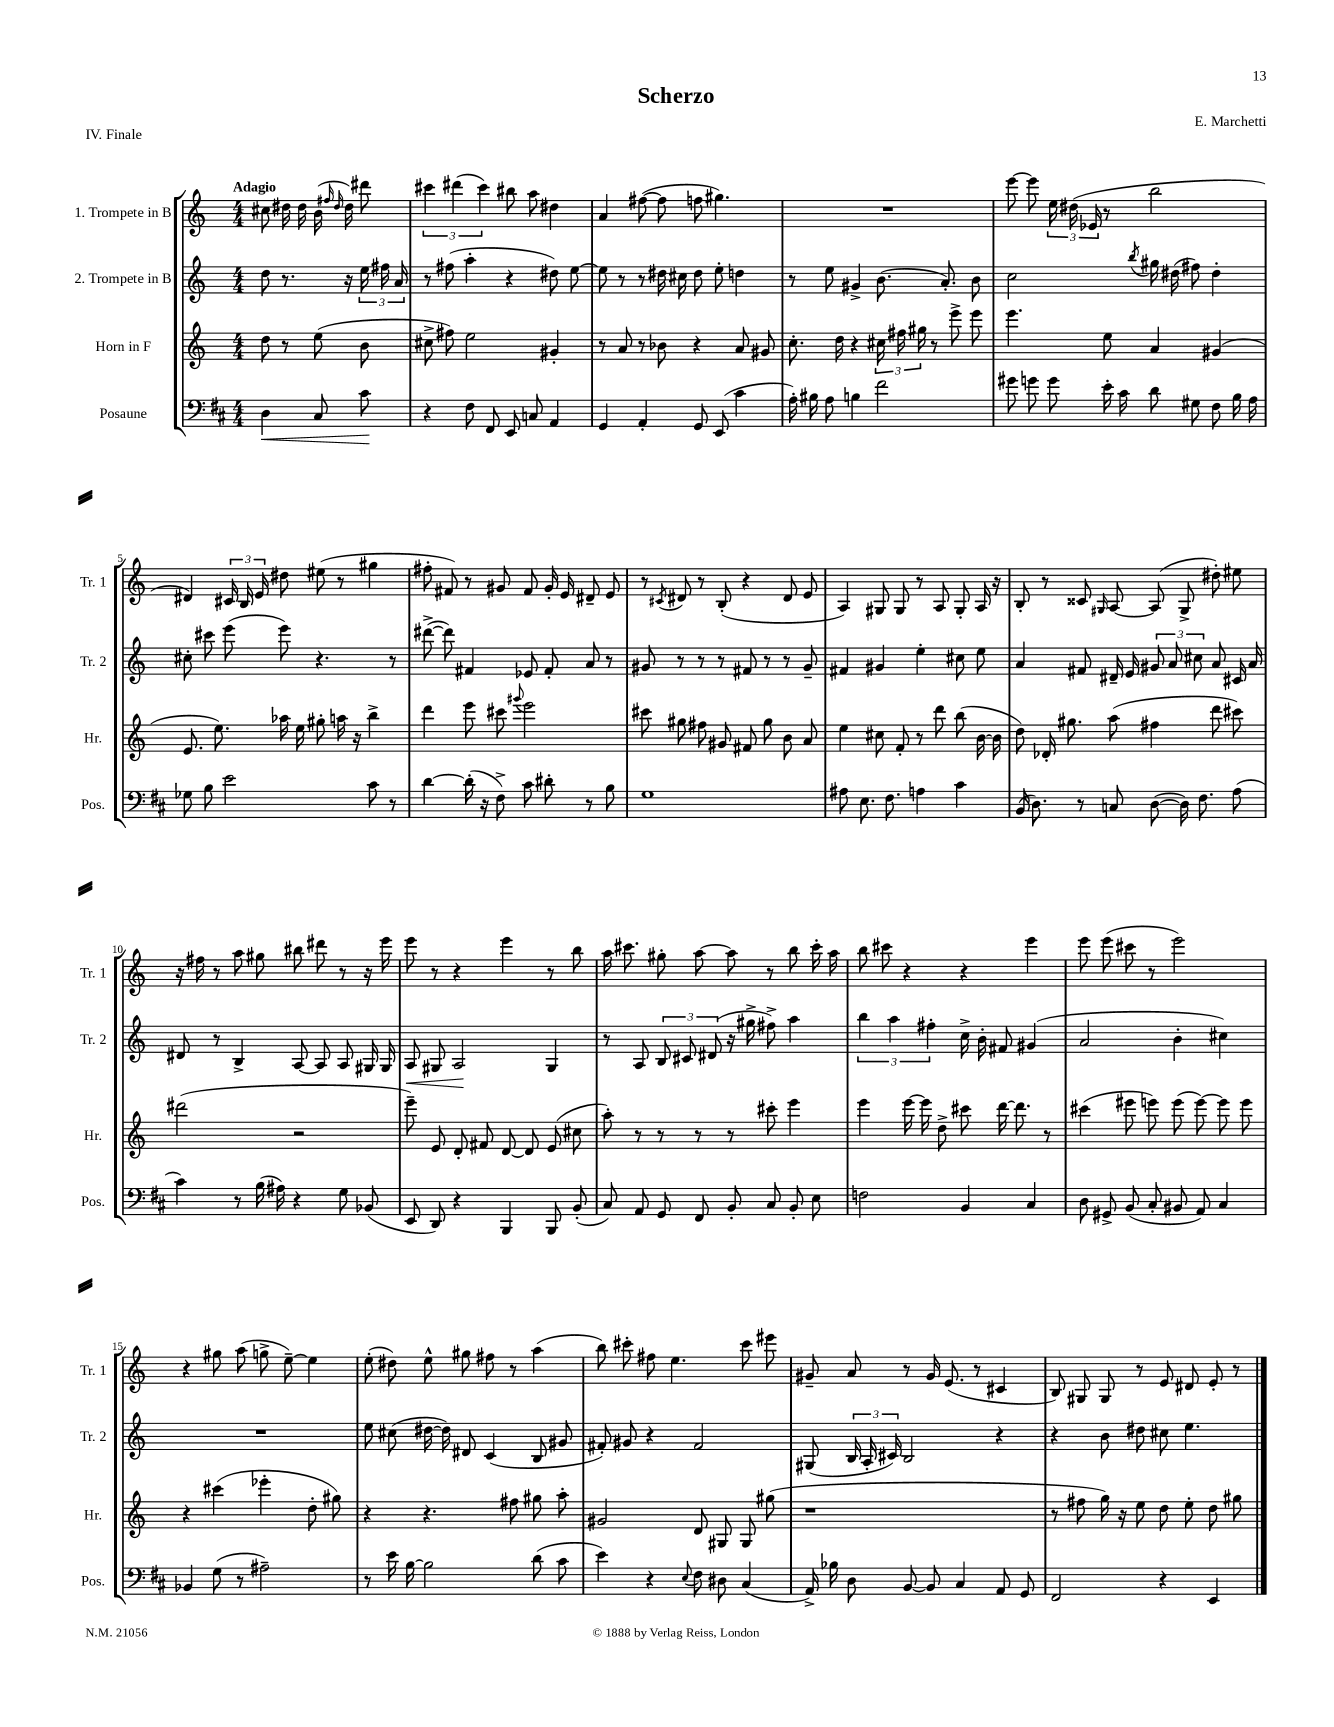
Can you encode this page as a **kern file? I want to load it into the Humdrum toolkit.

**kern	**kern	**kern	**kern
*staff4	*staff3	*staff2	*staff1
*clefF4	*clefG2	*clefG2	*clefG2
*k[f#c#]	*k[]	*k[]	*k[]
*M4/4	*M4/4	*M4/4	*M4/4
4D	8dd	8dd	8cc#
.	8r	8.r	16dd#
.	.	.	16dd#
8C#	(8ee	.	(16b
.	.	.	16qqff#
.	.	.	16qqdd#
.	.	16r	16dd#)
8c#	8b	24ee	8ddd#
.	.	24ff#	.
.	.	24a	.
=	=	=	=
4r	8cc#^	8r	6ccc#
.	8ff#)	(8ff#	.
.	.	.	(6ddd#
8F#	2ee	4aa'	.
.	.	.	6ccc#)
8FF#	.	.	.
8EE	.	4r	8bb#
8C	.	.	8aa
4AA	4g#'	8dd#)	4dd#
.	.	[8ee	.
=	=	=	=
4GG	8r	8ee]	4a
.	8a	8r	.
4AA'	8r	8r	([8ff#
.	8b-	16dd#	8ff#]
.	.	16cc#	.
8GG	4r	8dd#	8ff
(8EE	.	8ee'	4.gg#)
4c#	8a	4dd	.
.	8g#	.	.
=	=	=	=
16A')	8.cc'	8r	1r
16B#	.	.	.
8A	.	8ee	.
.	16dd	.	.
4B	4r	4g#^	.
2f#	24cc#	(8.b	.
.	24ff#	.	.
.	24gg#	.	.
.	8r	.	.
.	.	8.a')	.
.	8eee^	.	.
.	8eee	8b	.
=	=	=	=
8g#	4.eee	2cc	[8eee
8g	.	.	8eee]
8g	.	.	24ee
.	.	.	(24dd#
.	.	.	24e-
16e'	8ee	.	8r
16c#	.	.	.
.	.	8qbb	.
8d	4a	16gg#	2bb
.	.	(16dd#	.
8G#	.	8ff#)	.
8F#	(4g#	4dd#'	.
16B	.	.	.
16A	.	.	.
=	=	=	=
8G-	8.e	8cc#'	4d#)
8B	.	8ccc#	.
.	8.ee)	.	.
2e	.	(8eee	24c#
.	.	.	24B
.	.	.	24e
.	16aa-	8eee)	8dd#
.	16ee	.	.
.	8gg#'	4.r	(8ee#
.	16aa	.	8r
.	16r	.	.
8c#	4bb^	.	4gg#
8r	.	8r	.
=	=	=	=
[4d	4ddd	([8ddd#^	8ff#'
.	.	8ddd#])	8f#)
(16d']	8eee	4f#	8r
16r	.	.	.
8F#^)	8ccc#	.	8g#
.	8qqggg#	.	.
8c#	2eee	8e-	8f#
8d#'	.	8f#'	16g#'
.	.	.	16e
8r	.	8a	8d#~
8B	.	8r	8e
=	=	=	=
1G	8ccc#	8g#	8r
.	.	.	8qc#
.	8gg#	8r	8d#
.	8ff#	8r	8r
.	8g#	8r	(8B'
.	8f#	8f#	4r
.	8gg#	8r	.
.	8b	8r	8d#
.	8a	8g#~	8e
=	=	=	=
8A#	4ee	4f#	4A)
8.E	.	.	.
.	8cc#	4g#	8G#
8.F#	.	.	.
.	8f'	.	8G#
4A	8r	4ee'	8r
.	8ddd	.	8A
4c#	(8bb	8cc#	8G#'
.	[16b	8ee	16A
.	16b]	.	16r
=	=	=	=
(16BB	8dd)	4a	8B'
8.D)	.	.	.
.	16d-'	.	8r
.	8.gg#	.	.
8r	.	8f#	8c##
.	.	.	16qqG#
8C	(8aa	16d#~	[8A
.	.	16e	.
([8D	4ff#	12g#	(8A]
.	.	12a	.
16D])	.	.	8G#^
.	.	12cc#	.
8.F#	.	.	.
.	8ddd	8a	8dd#')
(8A	8ccc#)	16c#	8ee#
.	.	16a	.
=	=	=	=
4c#)	(2ddd#	8d#	16r
.	.	.	16ff#
.	.	8r	8r
8r	.	4B^	8aa
(16B	.	.	8gg#
16A#)	.	.	.
4r	2r	[8A	8bb#
.	.	8A]	8ddd#
8G	.	8A	8r
(8BB-	.	16G#	16r
.	.	16G#	16eee
=	=	=	=
8EE	8eee~)	8A	8eee
8DD)	8e	8G#	8r
4r	8d'	2A	4r
.	8f#	.	.
4BBB	[8d	.	4eee
.	8d]	.	.
8BBB	(8e	4G#	8r
(8BB'	8cc#	.	8bb
=	=	=	=
8C#)	8aa')	8r	16aa
.	.	.	8.ccc#
8AA	8r	8A	.
8GG	8r	12B	8gg#'
.	.	12c#	.
8FF#	8r	.	[8aa
.	.	(12d#	.
8BB'	8r	16r	8aa]
.	.	16gg#^	.
8C#	8ccc#'	8ff#^)	8r
8BB'	4eee	4aa	8bb
8E	.	.	16ccc#'
.	.	.	16aa
=	=	=	=
2F	4eee	6bb	8bb
.	.	.	8ccc#
.	.	6aa	.
.	[16eee	.	4r
.	16eee]	.	.
.	.	6ff#'	.
.	8dd^	.	.
4BB	8ccc#	16cc^	4r
.	.	16b'	.
.	[16ddd	8f#	.
.	8.ddd]	.	.
4C#	.	(4g#	4eee
.	8r	.	.
=	=	=	=
8D	(4ccc#	2a	8eee
8GG#^	.	.	(8eee
(8BB	8eee#	.	8ccc#
8C#'	8eee)	.	8r
8BB#	(8eee	4b'	2eee)
8AA)	[8eee)	.	.
4C#	8eee]	4cc#)	.
.	8eee	.	.
=	=	=	=
4BB-	4r	1r	4r
(8G	(4ccc#	.	8gg#
8r	.	.	(8aa
2A#~)	4eee-'	.	8gg^
.	.	.	[8ee~)
.	8dd'	.	4ee]
.	8gg#)	.	.
=	=	=	=
8r	4r	8ee	(8ee'
16e	.	(8cc#	8dd#)
[16B	.	.	.
2B]	4.r	[16dd#	8ee^^
.	.	16dd#])	.
.	.	8d#	8gg#
.	.	(4c	8ff#
.	8ff#	.	8r
(8d	8gg#	8B	(4aa
8c#	8aa'	8g#	.
=	=	=	=
4e)	2g#	8f#')	8bb)
.	.	8g#	8ccc#'
4r	.	4r	8ff#
.	.	.	4.ee
8qqE	.	.	.
8F#	8d	2f#	.
8D#	8G#	.	.
(4C#	8G#	.	8ccc#
.	(8gg#	.	8eee#
=	=	=	=
16AA^)	1r	(8G#	8g#~
16B-	.	.	.
8D	.	24B	8a
.	.	24A'	.
.	.	24c#)	.
[8BB	.	2B	8r
8BB]	.	.	16g#
.	.	.	(8.e
4C#	.	.	.
.	.	.	8r
8AA	.	4r	4c#
8GG	.	.	.
=	=	=	=
2FF#	8r	4r	8B)
.	8ff#	.	8G#
.	16gg)	8b	8G#
.	16r	.	.
.	8ee	8dd#	8r
4r	8dd	8cc#	8e
.	8ee'	4.ee	8d#
4EE	8dd	.	8e'
.	8gg#	.	8r
==	==	==	==
*-	*-	*-	*-
